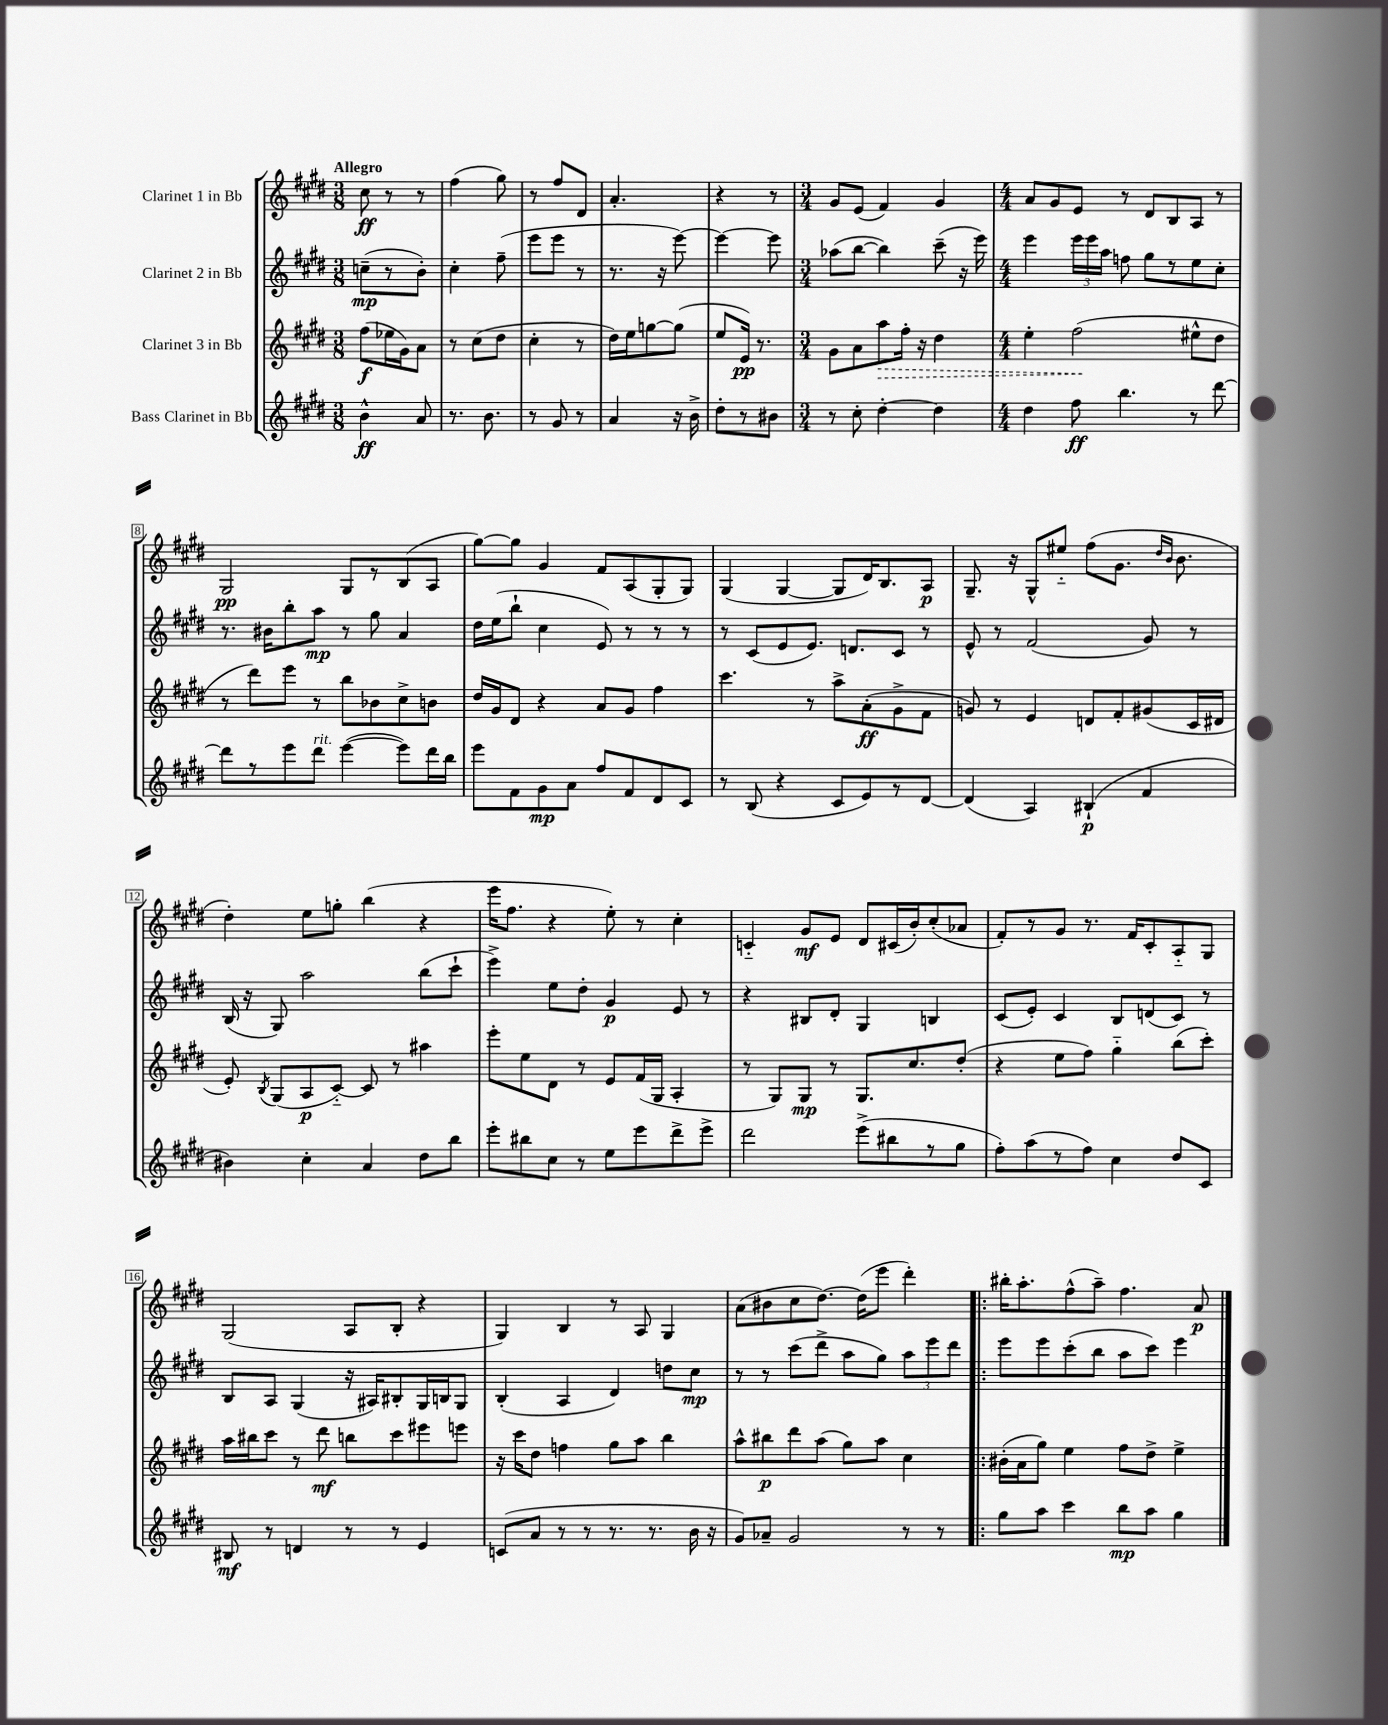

**kern	**kern	**kern	**kern
*staff4	*staff3	*staff2	*staff1
*clefG2	*clefG2	*clefG2	*clefG2
*k[f#c#g#d#]	*k[f#c#g#d#]	*k[f#c#g#d#]	*k[f#c#g#d#]
*M3/8	*M3/8	*M3/8	*M3/8
4b^^	(8ff#	(8cc~	8cc#
.	16ee-	8r	8r
.	16g#)	.	.
8a	8a	8b')	8r
=	=	=	=
8.r	8r	4cc#'	(4ff#
.	(8cc#	.	.
8.b	.	.	.
.	8dd#	(8ff#~	8gg#)
=	=	=	=
8r	4cc#'	8eee	8r
8g#	.	8eee	8ff#
8r	8r	8r	8d#
=	=	=	=
4a	16dd#)	8.r	4.a'
.	16ee	.	.
.	[8gg	.	.
.	.	16r	.
16r	(8gg]	[8eee)	.
16b^	.	.	.
=	=	=	=
8dd#'	8ee	4eee_	4r
8r	16e)	.	.
.	8.r	.	.
8b#	.	8eee]	8r
=	=	=	=
*M3/4	*M3/4	*M3/4	*M3/4
8r	8g#	(8aa-	8g#
8cc#'	8a	[8bb	(8e
[4dd#'	8aa	4bb])	4f#)
.	16ff#'	.	.
.	16r	.	.
4dd#]	4dd#	(8ccc#~	4g#
.	.	16r	.
.	.	16eee)	.
=	=	=	=
*M4/4	*M4/4	*M4/4	*M4/4
4dd#	4ee'	4eee	8a
.	.	.	8g#
8ff#	(2ff#	24eee	8e
.	.	24eee	.
.	.	24aa	.
4.bb	.	8ff	8r
.	.	8gg#	8d#
.	.	8r	8B
8r	8ee#^^	8ee	8A
[8ddd#	8dd#	8cc#'	8r
=	=	=	=
8ddd#]	8r	8.r	2G#
8r	8ddd#)	.	.
.	.	16b#	.
8eee	8eee	8bb'	.
8ddd#	8r	8aa	.
([4eee	8bb	8r	8G#
.	8b-	8gg#	8r
8eee])	8cc#^	4a	(8B
16ddd#	8b	.	8A
16bb	.	.	.
=	=	=	=
8eee	16dd#	16dd#	[8gg#)
.	16g#	(16ee	.
8f#	8d#	8bb`	8gg#]
8g#	4r	4cc#	4g#
8a	.	.	.
8ff#	8a	8e)	8f#
8f#	8g#	8r	(8A
8d#	4ff#	8r	8G#'
8c#	.	8r	8G#)
=	=	=	=
8r	4.ccc#	8r	(4G#
(8B	.	(8c#	.
4r	.	8e	[4G#
.	8r	8.e)	.
8c#	8aa^	.	8G#]
.	.	8.d	.
8e)	(8a'	.	16d#)
.	.	.	8.B
8r	8g#^	8c#	.
[8d#	8f#	8r	8A
=	=	=	=
(4d#]	8g)	8e^^	8.G#~
.	8r	8r	.
.	.	.	16r
4A)	4e	(2f#	8G#^^
.	.	.	8ee#'~
(4B#`	8d	.	(8ff#
.	8f#'	.	8.g#
4f#	(8g#	8g#)	.
.	.	.	16qqdd#
.	.	.	16qqb
.	.	.	8.b
.	16c#	8r	.
.	16d#	.	.
=	=	=	=
4b#)	8e')	(16B	4dd#')
.	.	16r	.
.	8qB	.	.
.	(8G#	8G#)	.
4cc#'	8A	2aa	8ee
.	[8c#'~)	.	8gg'
4a	8c#]	.	(4bb
.	8r	.	.
8dd#	4aa#	(8bb	4r
8bb	.	8ccc#`	.
=	=	=	=
8eee'	8eee'	4eee^)	16eee
.	.	.	8.ff#
8bb#	8ee	.	.
8cc#	8d#	8ee	4r
8r	8r	8dd#'	.
8ee	8e	4g#	8ee')
8eee	(16f#	.	8r
.	16G#	.	.
8ddd#^	4A'	8e	4cc#'
8eee^	.	8r	.
=	=	=	=
2ddd#	8r	4r	4c'~
.	8G#)	.	.
.	8G#	8B#	8g#
.	8r	8d#'	8e
(8eee^	8.G#	4G#	8d#
8bb#	.	.	(16c#
.	8.cc#	.	16b')
8r	.	4B	(8cc#'
8gg#	(8dd#'	.	8a-
=	=	=	=
8ff#')	4r	(8c#	8f#')
(8aa	.	8e')	8r
8r	8ee	4c#	8g#
8ff#)	8ff#)	.	8.r
4cc#	4gg#'~	8B	.
.	.	.	16f#
.	.	(8d	8c#'
8dd#	(8bb	8c#)	8A'~
8c#	8ccc#')	8r	8G#
=	=	=	=
8B#	16aa	8B	(2G#
.	16bb#	.	.
8r	8ccc#	8A	.
4d	8r	(4G#	.
.	8ddd#	.	.
8r	8bb	16r	8A
.	.	16A#)	.
8r	8ccc#	8B#'	8B'
4e	8eee#	16G#	4r
.	.	16B	.
.	8eee	8G#	.
=	=	=	=
(8c	16r	(4B'	4G#)
.	16ccc#	.	.
8a	8dd#	.	.
8r	4ff	4A	4B
8r	.	.	.
8.r	8gg#	4d#)	8r
.	8aa	.	8A
8.r	.	.	.
.	4bb	8dd	4G#
16b	.	8cc#	.
16r	.	.	.
=	=	=	=
8g#)	8aa^^	8r	(8a
8a-~	8bb#	8r	8b#
2g#	8ddd#	(8ccc#	8cc#
.	(8aa	8ddd#^	[8.dd#)
.	8gg#)	8aa	.
.	.	.	(16dd#]
.	8aa	8gg#)	8eee
8r	4cc#	12aa	4ddd#')
.	.	12eee	.
8r	.	.	.
.	.	12ddd#	.
=!|:	=!|:	=!|:	=!|:
8gg#	(16b#'	8eee	16bb#'
.	16a	.	8.aa'
8aa	8gg#)	8eee	.
4ccc#	4ee	(8ccc#'	(8ff#^^
.	.	8bb	8aa~)
8bb	8ff#	8aa	4.ff#
8aa	8dd#^	8ccc#)	.
4gg#	4ee^	4eee	.
.	.	.	8a
==	==	==	==
*-	*-	*-	*-
